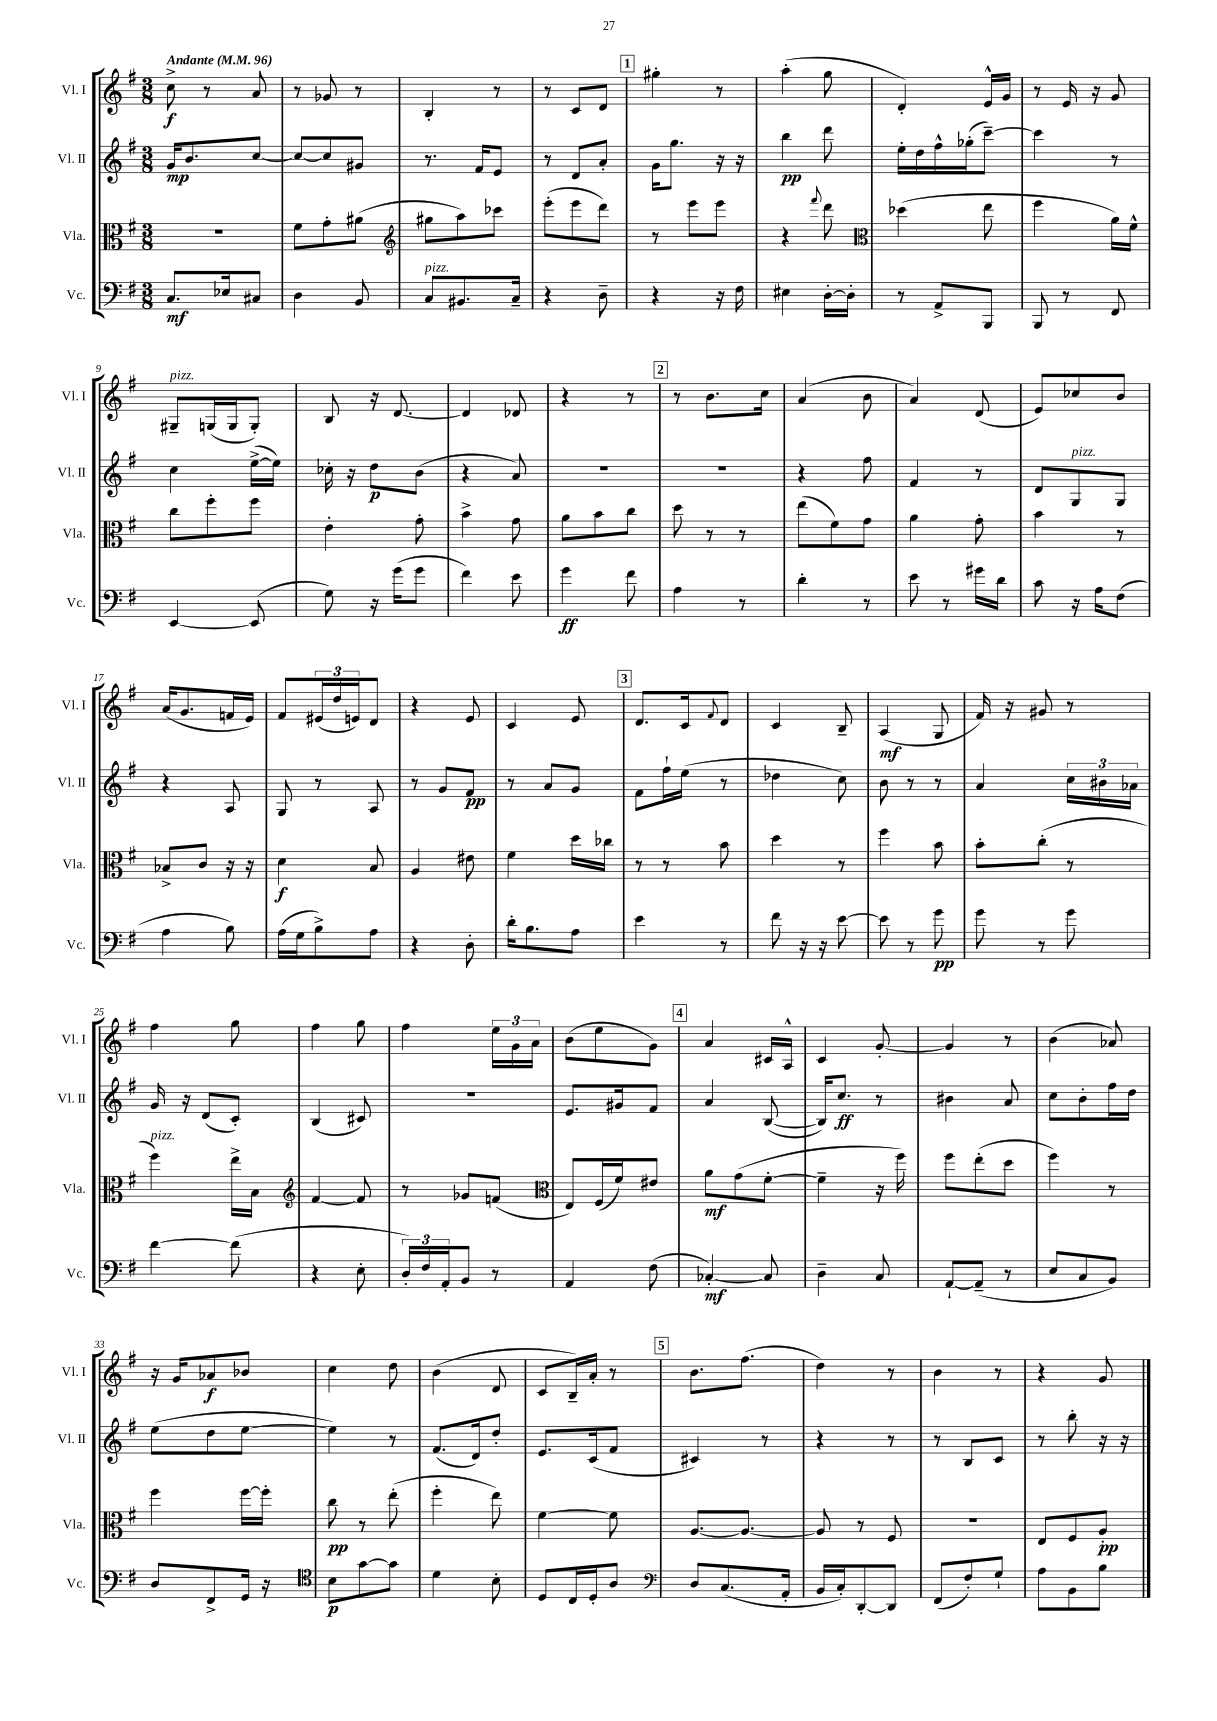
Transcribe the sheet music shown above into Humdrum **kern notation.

**kern	**kern	**kern	**kern
*staff4	*staff3	*staff2	*staff1
*clefF4	*clefC3	*clefG2	*clefG2
*k[f#]	*k[f#]	*k[f#]	*k[f#]
*M3/8	*M3/8	*M3/8	*M3/8
*MM96	*MM96	*MM96	*MM96
8.C/L	4.r	16g/LK	8cc^\
.	.	8.b/	.
.	.	.	8r
16E-/k	.	.	.
8C#/J	.	[8cc/J	8a/
=	=	=	=
4D\	8f#\L	8cc/_L	8r
.	8g'\	8cc/]	8g-/
8BB/	(8a#\J	8g#/J	8r
=	=	=	=
*	*clefG2	*	*
8C/L	8gg#\L	8.r	4B'/
8.BB#/	8aa\)	.	.
.	.	16f#/LK	.
.	8ccc-\J	8e/J	8r
16C~/Jk	.	.	.
=	=	=	=
4r	(8eee'\L	8r	8r
.	8eee\	8d/L	8c/L
8D~\	8ddd\J)	8a'/J	8d/J
=	=	=	=
4r	8r	16g\LK	4gg#'\
.	.	8.gg\J	.
.	8eee\L	.	.
16r	8eee\J	16r	8r
16F#\	.	16r	.
=	=	=	=
4E#\	4r	4bb\	(4aa'\
.	8qqfff#/	.	.
[16D'\LL	8ddd\	8ddd\	8gg\
16D'\]JJ	.	.	.
=	=	=	=
*	*clefC3	*	*
8r	(4dd-\	16ee'\LL	4d'/)
.	.	16dd\	.
8AA^/L	.	16ff#^^\	.
.	.	(16gg-'\J	.
8BBB/J	8ee\	[8ccc~\J)	16e^^/LL
.	.	.	16g/JJ
=	=	=	=
8BBB/	4ff#\	4ccc\]	8r
8r	.	.	16e/
.	.	.	16r
8FF#/	16a\LL)	8r	8g/
.	16f#^^\JJ	.	.
=	=	=	=
[4EE/	8cc\L	4cc\	8G#~/L
.	8ff#'\	.	(16G/L
.	.	.	16G/J
(8EE/]	8ff#\J	([16ee^\LL	8G'/J)
.	.	16ee\]JJ)	.
=	=	=	=
8G\)	4e'\	16cc-'\	8B/
.	.	16r	.
16r	.	8dd\L	16r
(16g\LK	.	.	[8.d/
8g\J	8g'\	(8b\J	.
=	=	=	=
4f#\)	4b^\	4r	4d/]
8e\	8g\	8a/)	8d-/
=	=	=	=
4g\	8a\L	4.r	4r
.	8b\	.	.
8f#\	8cc\J	.	8r
=	=	=	=
4A\	8dd\	4.r	8r
.	8r	.	8.b\L
8r	8r	.	.
.	.	.	16cc\Jk
=	=	=	=
4d'\	(8ee\L	4r	(4a/
.	8f#\)	.	.
8r	8g\J	8ff#\	8b\
=	=	=	=
8e\	4a\	4f#/	4a/)
8r	.	.	.
16g#\LL	8g'\	8r	(8d/
16d\JJ	.	.	.
=	=	=	=
8c\	4b\	8d/L	8e/L)
16r	.	8G/	8cc-/
16A\LK	.	.	.
(8F#\J	8r	8G/J	8b/J
=	=	=	=
4A\	8B-^/L	4r	(16a/LK
.	.	.	8.g/
.	8c/J	.	.
8B\)	16r	8A/	16f/L
.	16r	.	16e/JJ)
=	=	=	=
(16A\LL	4d\	8G/	8f#/L
16G\J	.	.	.
8B^\)	.	8r	(24e#/L
.	.	.	24dd/
.	.	.	24e/J)
8A\J	8B/	8A/	8d/J
=	=	=	=
4r	4A/	8r	4r
.	.	8g/L	.
8D'\	8e#\	8f#/J	8e/
=	=	=	=
16d'\LK	4f#\	8r	4c/
8.B\	.	.	.
.	.	8a/L	.
8A\J	16dd\LL	8g/J	8e/
.	16cc-\JJ	.	.
=	=	=	=
4e\	8r	8f#\L	8.d/L
.	8r	16ff#`\L	.
.	.	(16ee\JJ	16c/k
.	.	.	8qqf#/
8r	8b\	8r	8d/J
=	=	=	=
8f#\	4dd\	4dd-\	4c/
16r	.	.	.
16r	.	.	.
[8e\	8r	8cc\)	8B~/
=	=	=	=
8e\]	4ff#\	8b\	(4A/
8r	.	8r	.
8g\	8b\	8r	8G/
=	=	=	=
8g\	8b'\L	4a/	16f#/)
.	.	.	16r
8r	(8cc'\J	.	8g#/
8g\	8r	24cc\LL	8r
.	.	24b#\	.
.	.	24a-\JJ	.
=	=	=	=
[4f#\	4ff#\)	16g/	4ff#\
.	.	16r	.
.	.	(8d/L	.
(8f#\]	16ee^\LL	8c'/J)	8gg\
.	16B\JJ	.	.
=	=	=	=
*	*clefG2	*	*
4r	[4f#/	(4B/	4ff#\
8E'\	8f#/]	8c#/)	8gg\
=	=	=	=
24D'/LL)	8r	4.r	4ff#\
24F#/	.	.	.
24AA'/J	.	.	.
8BB/J	8g-/L	.	.
8r	(8f/J	.	24ee\LL
.	.	.	24g\
.	.	.	24a\JJ
=	=	=	=
*	*clefC3	*	*
4AA/	8E/L)	8.e/L	(8b\L
.	(16F#/L	.	8ee\
.	16f#/J)	16g#/k	.
(8F#\	8e#/J	8f#/J	8g\J)
=	=	=	=
[4C-'/)	8a\L	4a/	4a/
.	(8g\	.	.
8C-/]	[8f#'\J	([8B/	16c#/LL
.	.	.	16A^^/JJ
=	=	=	=
4D~\	4f#~\]	16B/]LK)	4c/
.	.	8.cc/J	.
8C/	16r	8r	[8g'/
.	16ff#\)	.	.
=	=	=	=
[8AA`/L	8ff#\L	4b#\	4g/]
(8AA~/]J	(8ee'\	.	.
8r	8dd\J	8a/	8r
=	=	=	=
8E/L	4ff#\)	8cc\L	(4b\
8C/	.	8b'\	.
8BB/J)	8r	16ff#\L	8a-/)
.	.	16dd\JJ	.
=	=	=	=
8D/L	4ff#\	(8ee\L	16r
.	.	.	16g/LK
8FF#^/	.	8dd\	8a-/
16GG/Jk	[16ff#\LL	[8ee\J	8b-/J
16r	16ff#'\]JJ	.	.
=	=	=	=
*clefC4	*	*	*
8B\L	8cc\	4ee\])	4cc\
[8g\	8r	.	.
8g\]J	(8ee'\	8r	8dd\
=	=	=	=
4d\	4ff#'\	(8.f#/L	(4b\
.	.	16d/k)	.
8B'\	8ee\)	8dd'/J	8d/
=	=	=	=
8D/L	[4f#\	8.e/L	8c/L
16C/L	.	.	16B~/L)
16D'/J	.	(16c/k	16a'/JJ
8A/J	8f#\]	8f#/J	8r
=	=	=	=
*clefF4	*	*	*
8D/L	[8.A/L	4c#/)	8.b\L
(8.C/	.	.	.
.	8.A/_J	.	(8.ff#\J
.	.	8r	.
16AA'/Jk	.	.	.
=	=	=	=
16BB/LL	8A/]	4r	4dd\)
16C'/J)	.	.	.
[8DD'/	8r	.	.
8DD/]J	8F#/	8r	8r
=	=	=	=
(8FF#/L	4.r	8r	4b\
8F#'/)	.	8B/L	.
8G`/J	.	8c/J	8r
=	=	=	=
8A\L	8E/L	8r	4r
8BB\	8F#/	8bb'\	.
8B\J	8A'/J	16r	8g/
.	.	16r	.
==	==	==	==
*-	*-	*-	*-
